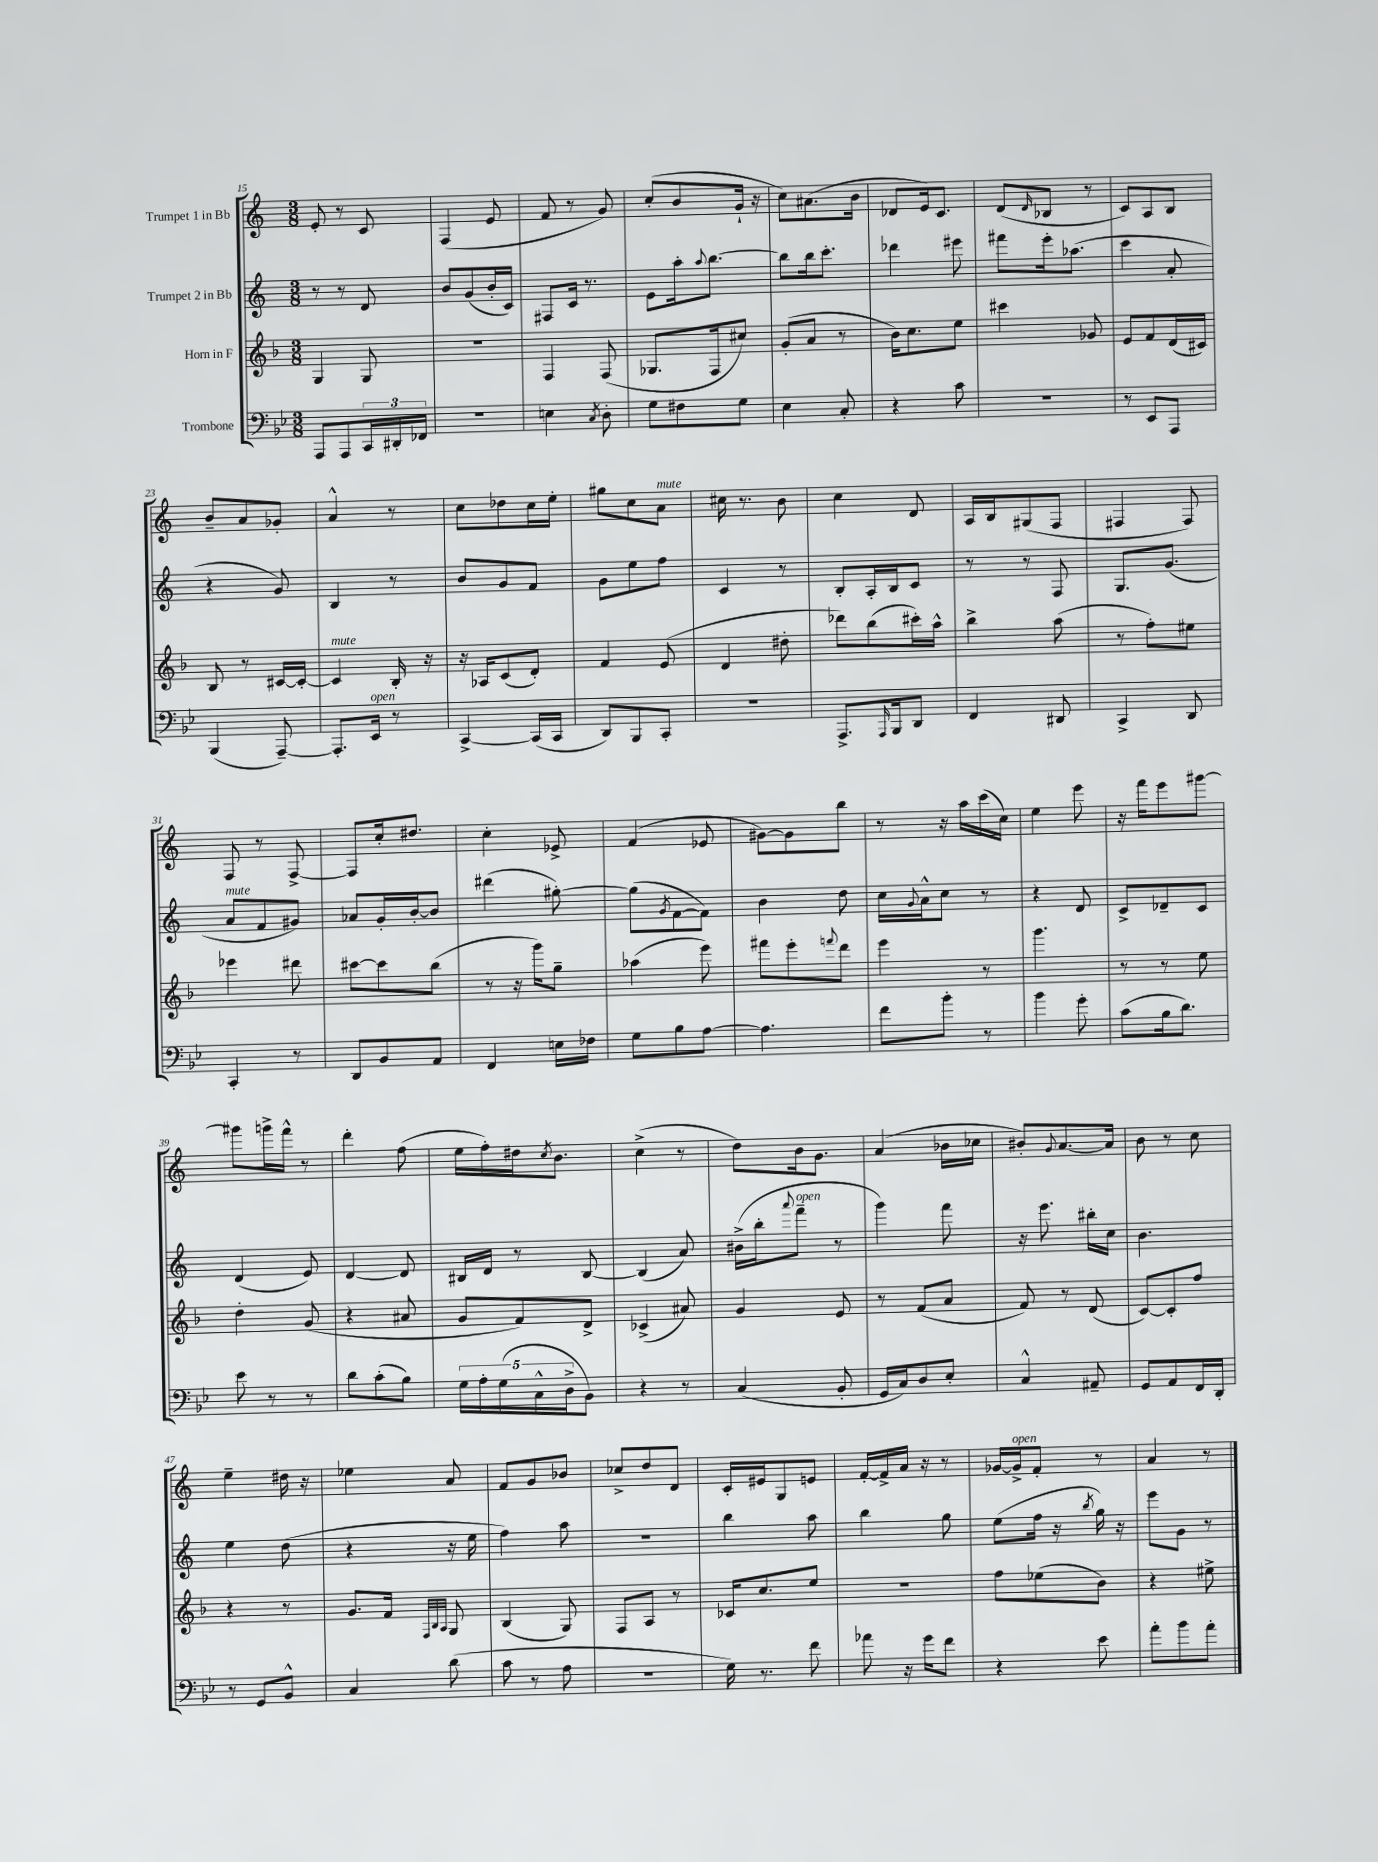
<<
\new StaffGroup <<
\new Staff = "s0" \with { instrumentName = "Trumpet 1 in Bb" } {
    \clef treble \key c \major \numericTimeSignature \time 3/8
    e'8-. r8 c'8 |
    f4( e'8 |
    f'8 r8 g'8) |
    c''8-.( b'8 g'16-! r16 |
    c''8) ais'8.( b'16 |
    des'8 e'16) c'8. |
    d'8( \grace { d'16 } bes8 r8 |
    c'8) a8 b8 |
    b'8-- a'8 ges'8-. |
    a'4-^ r8 |
    c''8 des''8 c''16 e''16-. |
    gis''8 c''8 a'8^\markup { \italic "mute" } |
    cis''16 r8. b'8 |
    c''4 d'8 |
    a16 b16 gis8( f8 |
    fis4 fis8) |
    f8 r8 f8~-> |
    f8 c''16-. dis''8. |
    c''4-. ees'8-> |
    f'4( ees'8 |
    gis'8~) gis'8 b''8 |
    r8 r16 a''16 c'''16( c''16) |
    e''4 e'''8 |
    r16 f'''16 e'''8 gis'''8~ |
    gis'''8 g'''16-> f'''16-^ r8 |
    d'''4-. f''8( |
    e''16 f''16-.) dis''16 \acciaccatura { c''8 } b'8. |
    c''4->( r8 |
    d''8) b'16 g'8. |
    a'4( bes'16 ces''16 |
    bis'8-.) \appoggiatura { g'8 } a'8.~ a'16 |
    b'8 r8 c''8 |
    e''4-- dis''16 r16 |
    ees''4 a'8 |
    f'8 g'8 bes'8 |
    ces''8-> d''8 d'8 |
    c'16-. eis'16 g8 e'8 |
    f'16~-. f'16-> a'16 r16 r8 |
    ges'16~ ges'16->^\markup { \italic "open" } f'8-. r8 |
    a'4 r8 \bar "|." |
}
\new Staff = "s1" \with { instrumentName = "Trumpet 2 in Bb" } {
    \clef treble \key c \major \numericTimeSignature \time 3/8
    r8 r8 d'8 |
    b'8 g'8( b'16-. c'16) |
    fis8 c'16 r8. |
    e'8 a''16-. \appoggiatura { a''8 } b''8.~ |
    b''8 b''16 c'''8.-. |
    des'''4 eis'''8 |
    fis'''8 e'''16-. aes''8.( |
    c'''4 a'8-. |
    r4 g'8) |
    b4 r8 |
    b'8 g'8 f'8 |
    g'8 e''8 f''8 |
    c'4 r8 |
    b8-. a16-. b16 c'8 |
    r8 r8 f8 |
    g8. g'8.( |
    a'8^\markup { \italic "mute" } f'8 gis'8) |
    aes'8 g'16-. b'16~-. b'8 |
    dis'''4( gis''8~-.) |
    gis''8( \acciaccatura { g'8 } f'8~ f'8) |
    b'4 d''8 |
    c''16 \appoggiatura { g'8 } a'16-^ c''8 r8 |
    r4 d'8 |
    c'8-> des'8-- c'8 |
    d'4( e'8) |
    d'4~ d'8 |
    bis16 d'16 r8 bis8~ |
    bis4( a'8) |
    bis'16->( b''16-. \appoggiatura { a'''8 } f'''8--^\markup { \italic "open" } r8 |
    g'''4) f'''8 |
    r16 e'''8. bis''16-. c''16 |
    b'4. |
    e''4 d''8( |
    r4 r16 e''16 |
    f''4) a''8 |
    r4. |
    b''4 a''8 |
    b''4 g''8 |
    e''8( f''16 r16 \acciaccatura { b''8 } g''16) r16 |
    e'''8 g'8 r8 \bar "|." |
}
\new Staff = "s2" \with { instrumentName = "Horn in F" } {
    \clef treble \key f \major \numericTimeSignature \time 3/8
    g4 g8 |
    R4. |
    f4 f8( |
    ges8. f16 cis''8) |
    g'8-.( a'8 r8 |
    bes'16) c''8. e''8 |
    cis'''4 ges'8 |
    e'8 f'8 d'16( cis'16) |
    bes8 r8 cis'16~ cis'16~-. |
    cis'4^\markup { \italic "mute" } bes16-. r16 |
    r16 aes16 c'8( d'8-.) |
    f'4 e'8( |
    d'4 dis''8-. |
    des'''8) bes''8( cis'''16-.) a''16-^ |
    bes''4-> a''8( |
    r8 f''8-.) eis''8 |
    ees'''4 dis'''8 |
    cis'''8~ cis'''8 bes''8( |
    r8 r16 g'''16) g''8-- |
    aes''4( e'''8) |
    fis'''8 e'''8-. \appoggiatura { f'''8 } d'''8 |
    e'''4 r8 |
    g'''4. |
    r8 r8 e''8 |
    d''4-. g'8( |
    r4 ais'8 |
    g'8 f'8) d'8-> |
    ces'4->( ais'8) |
    g'4 e'8 |
    r8 f'8( a'8 |
    f'8) r8 d'8( |
    c'8~) c'8-. f''8 |
    r4 r8 |
    g'8. f'16 \grace { f32 bes32 a32 } g8 |
    bes4( g8) |
    f8 a8 r8 |
    ces'16 c''8. e''8 |
    R4. |
    f''8 ees''8( bes'8) |
    r4 eis''8-> \bar "|." |
}
\new Staff = "s3" \with { instrumentName = "Trombone" } {
    \clef bass \key bes \major \numericTimeSignature \time 3/8
    a,,8 a,,8 \tuplet 3/2 { c,16 dis,16-. fes,16 } |
    R4. |
    e4 \acciaccatura { c8 } d8-. |
    g8 fis8 g8 |
    ees4 c8-. |
    r4 c'8 |
    R4. |
    r8 ees,8 a,,8 |
    bes,,4( a,,8~--) |
    a,,8.-. ees,16^\markup { \italic "open" } r8 |
    c,4~-> c,16( c,16 |
    d,8) bes,,8 c,8-. |
    R4. |
    a,,8.-> \grace { a,,16 } bes,,16 d,8 |
    f,4 dis,8 |
    c,4-> d,8 |
    c,4-. r8 |
    d,8 bes,8 a,8 |
    f,4 e16 fes16 |
    g8 bes8 a8~ |
    a4. |
    f'8 bes'8-. r8 |
    bes'4 g'8-. |
    c'8( bes16 d'8.) |
    ees'8 r8 r8 |
    d'8 c'8-.( bes8) |
    \tuplet 5/4 { g16 a16-. g16( c16-^ d16-> } bes,8) |
    r4 r8 |
    c4( bes,8-. |
    g,16 c16) d8 ees8-. |
    c4-^ ais,8-- |
    g,8 a,8 f,16 d,16-. |
    r8 g,8 bes,8-^ |
    c4 d'8( |
    c'8 r8 a8 |
    R4. |
    g16) r8. f'8 |
    aes'8 r16 g'16 f'8 |
    r4 ees'8 |
    a'8-. bes'8 a'8-. \bar "|." |
}
>>
>>
\layout { \context { \Score currentBarNumber = #15 } }
